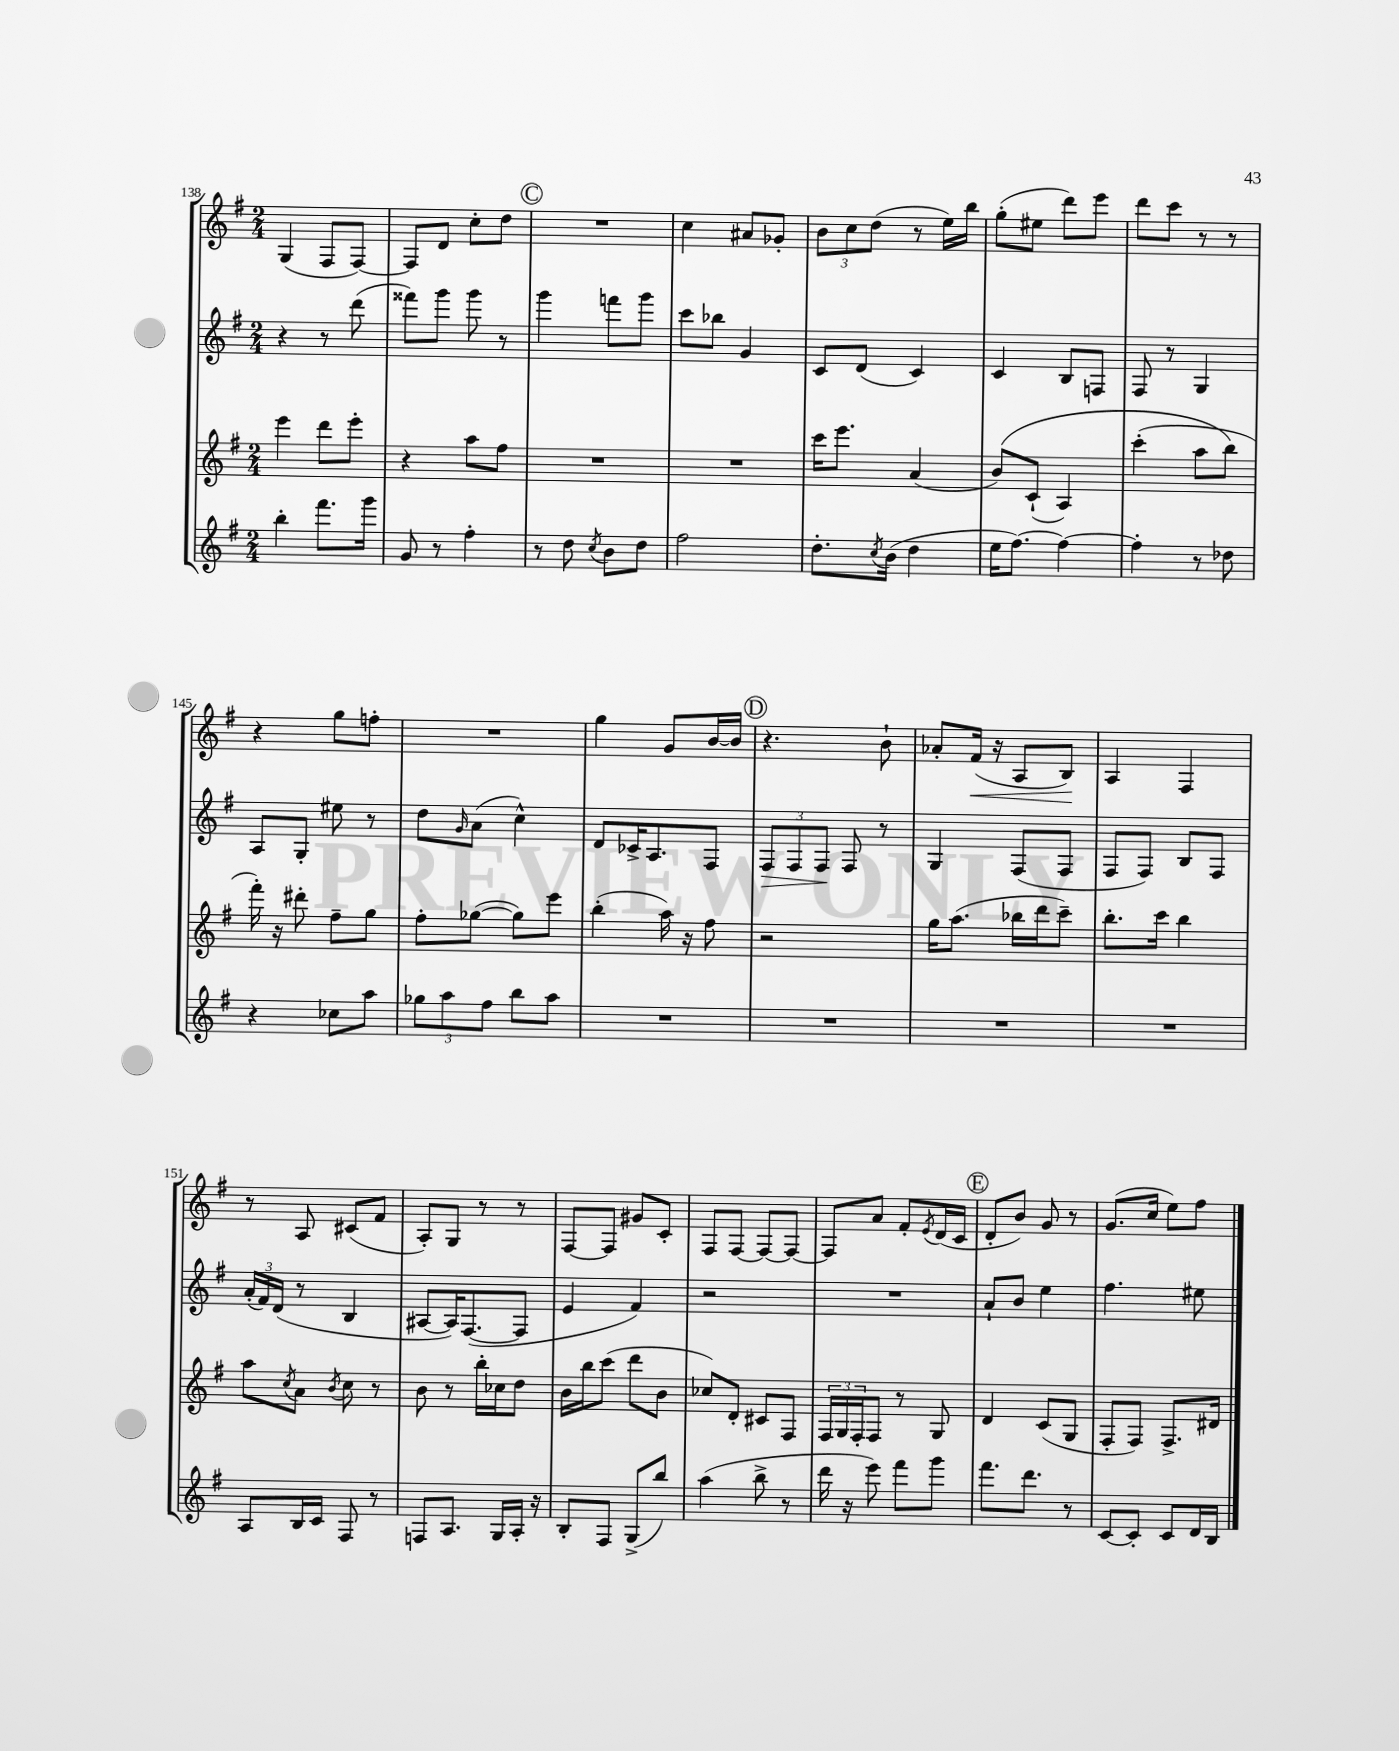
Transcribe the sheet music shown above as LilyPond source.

<<
\new StaffGroup <<
\new Staff = "s0" {
    \clef treble \key g \major \numericTimeSignature \time 2/4
    g4( fis8 fis8~) |
    fis8 d'8 c''8-. d''8 |
    \mark \markup { \circle "C" } R2 |
    c''4 ais'8 ges'8-. |
    \tuplet 3/2 { b'8 c''8 d''8( } r8 e''16) b''16 |
    g''8-.( eis''8 d'''8) e'''8 |
    d'''8 c'''8 r8 r8 |
    r4 g''8 f''8-. |
    R2 |
    g''4 g'8 b'16~ b'16 |
    \mark \markup { \circle "D" } r4. b'8-! |
    aes'8-. fis'16\<( r16 a8 b8\!) |
    a4 fis4 |
    r8 a8 cis'8( fis'8 |
    a8-.) g8 r8 r8 |
    fis8~ fis8 gis'8 c'8-. |
    fis8 fis8~ fis8~ fis8~ |
    fis8 a'8 fis'8-. \acciaccatura { e'8 } d'16( c'16 |
    \mark \markup { \circle "E" } d'8-. b'8) g'8 r8 |
    g'8.( c''16 e''8) fis''8 \bar "|." |
}
\new Staff = "s1" {
    \clef treble \key g \major \numericTimeSignature \time 2/4
    r4 r8 d'''8( |
    fisis'''8) g'''8 g'''8 r8 |
    \mark \markup { \circle "C" } g'''4 f'''8 g'''8 |
    c'''8 bes''8 g'4 |
    c'8 d'8( c'4) |
    c'4 b8 f8 |
    fis8 r8 g4 |
    a8 g8-. eis''8 r8 |
    d''8 \grace { g'16 } a'8( c''4-^) |
    d'8 ces'16-> a8. fis8 |
    \mark \markup { \circle "D" } \tuplet 3/2 { fis8\> fis8 fis8\! } fis8 r8 |
    g4 fis8( fis8 |
    fis8 fis8) b8 fis8 |
    \tuplet 3/2 { a'16-.( fis'16) d'16( } r8 b4 |
    ais8~ ais16) fis8.~( fis8 |
    e'4 fis'4) |
    r2 |
    R2 |
    \mark \markup { \circle "E" } a'8-! b'8 e''4 |
    fis''4. eis''8 \bar "|." |
}
\new Staff = "s2" {
    \clef treble \key g \major \numericTimeSignature \time 2/4
    e'''4 d'''8 e'''8-. |
    r4 a''8 fis''8 |
    \mark \markup { \circle "C" } R2 |
    R2 |
    c'''16 e'''8. a'4( |
    b'8)\( c'8-!( a4) |
    c'''4-.( a''8 b''8\) |
    fis'''16-.) r16 dis'''8-. fis''8-- g''8 |
    fis''8-. ges''8~( ges''8) e'''8 |
    b''4-.( a''16) r16 fis''8 |
    \mark \markup { \circle "D" } r2 |
    g''16 a''8.( bes''16 d'''16 c'''8--) |
    b''8.-. c'''16 b''4 |
    a''8 \acciaccatura { c''8 } a'8 \acciaccatura { b'8 } c''8 r8 |
    b'8 r8 b''16-. ces''16 d''8 |
    b'16 b''16 c'''8( d'''8 b'8 |
    ces''8) d'8-. cis'8 fis8 |
    \tuplet 3/2 { fis16 g16 fis16-. } fis8 r8 g8 |
    \mark \markup { \circle "E" } d'4 c'8( g8 |
    fis8-. fis8) fis8.-> dis'16 \bar "|." |
}
\new Staff = "s3" {
    \clef treble \key g \major \numericTimeSignature \time 2/4
    b''4-. fis'''8. g'''16 |
    g'8 r8 fis''4-. |
    \mark \markup { \circle "C" } r8 d''8 \acciaccatura { c''8 } b'8 d''8 |
    fis''2 |
    d''8.-. \acciaccatura { c''8 } b'16( d''4 |
    e''16 fis''8.~) fis''4~ |
    fis''4-. r8 des''8 |
    r4 ces''8 a''8 |
    \tuplet 3/2 { ges''8 a''8 fis''8 } b''8 a''8 |
    R2 |
    \mark \markup { \circle "D" } R2 |
    R2 |
    R2 |
    a8 b16 c'16 fis8 r8 |
    f8 a8. g16 a16-. r16 |
    b8-. fis8 g8->( b''8) |
    a''4( b''8-> r8 |
    d'''16 r16 e'''8) fis'''8 g'''8 |
    \mark \markup { \circle "E" } fis'''8. d'''8. r8 |
    c'8~ c'8-. c'8 d'16 b16 \bar "|." |
}
>>
>>
\layout { \context { \Score currentBarNumber = #138 } }
